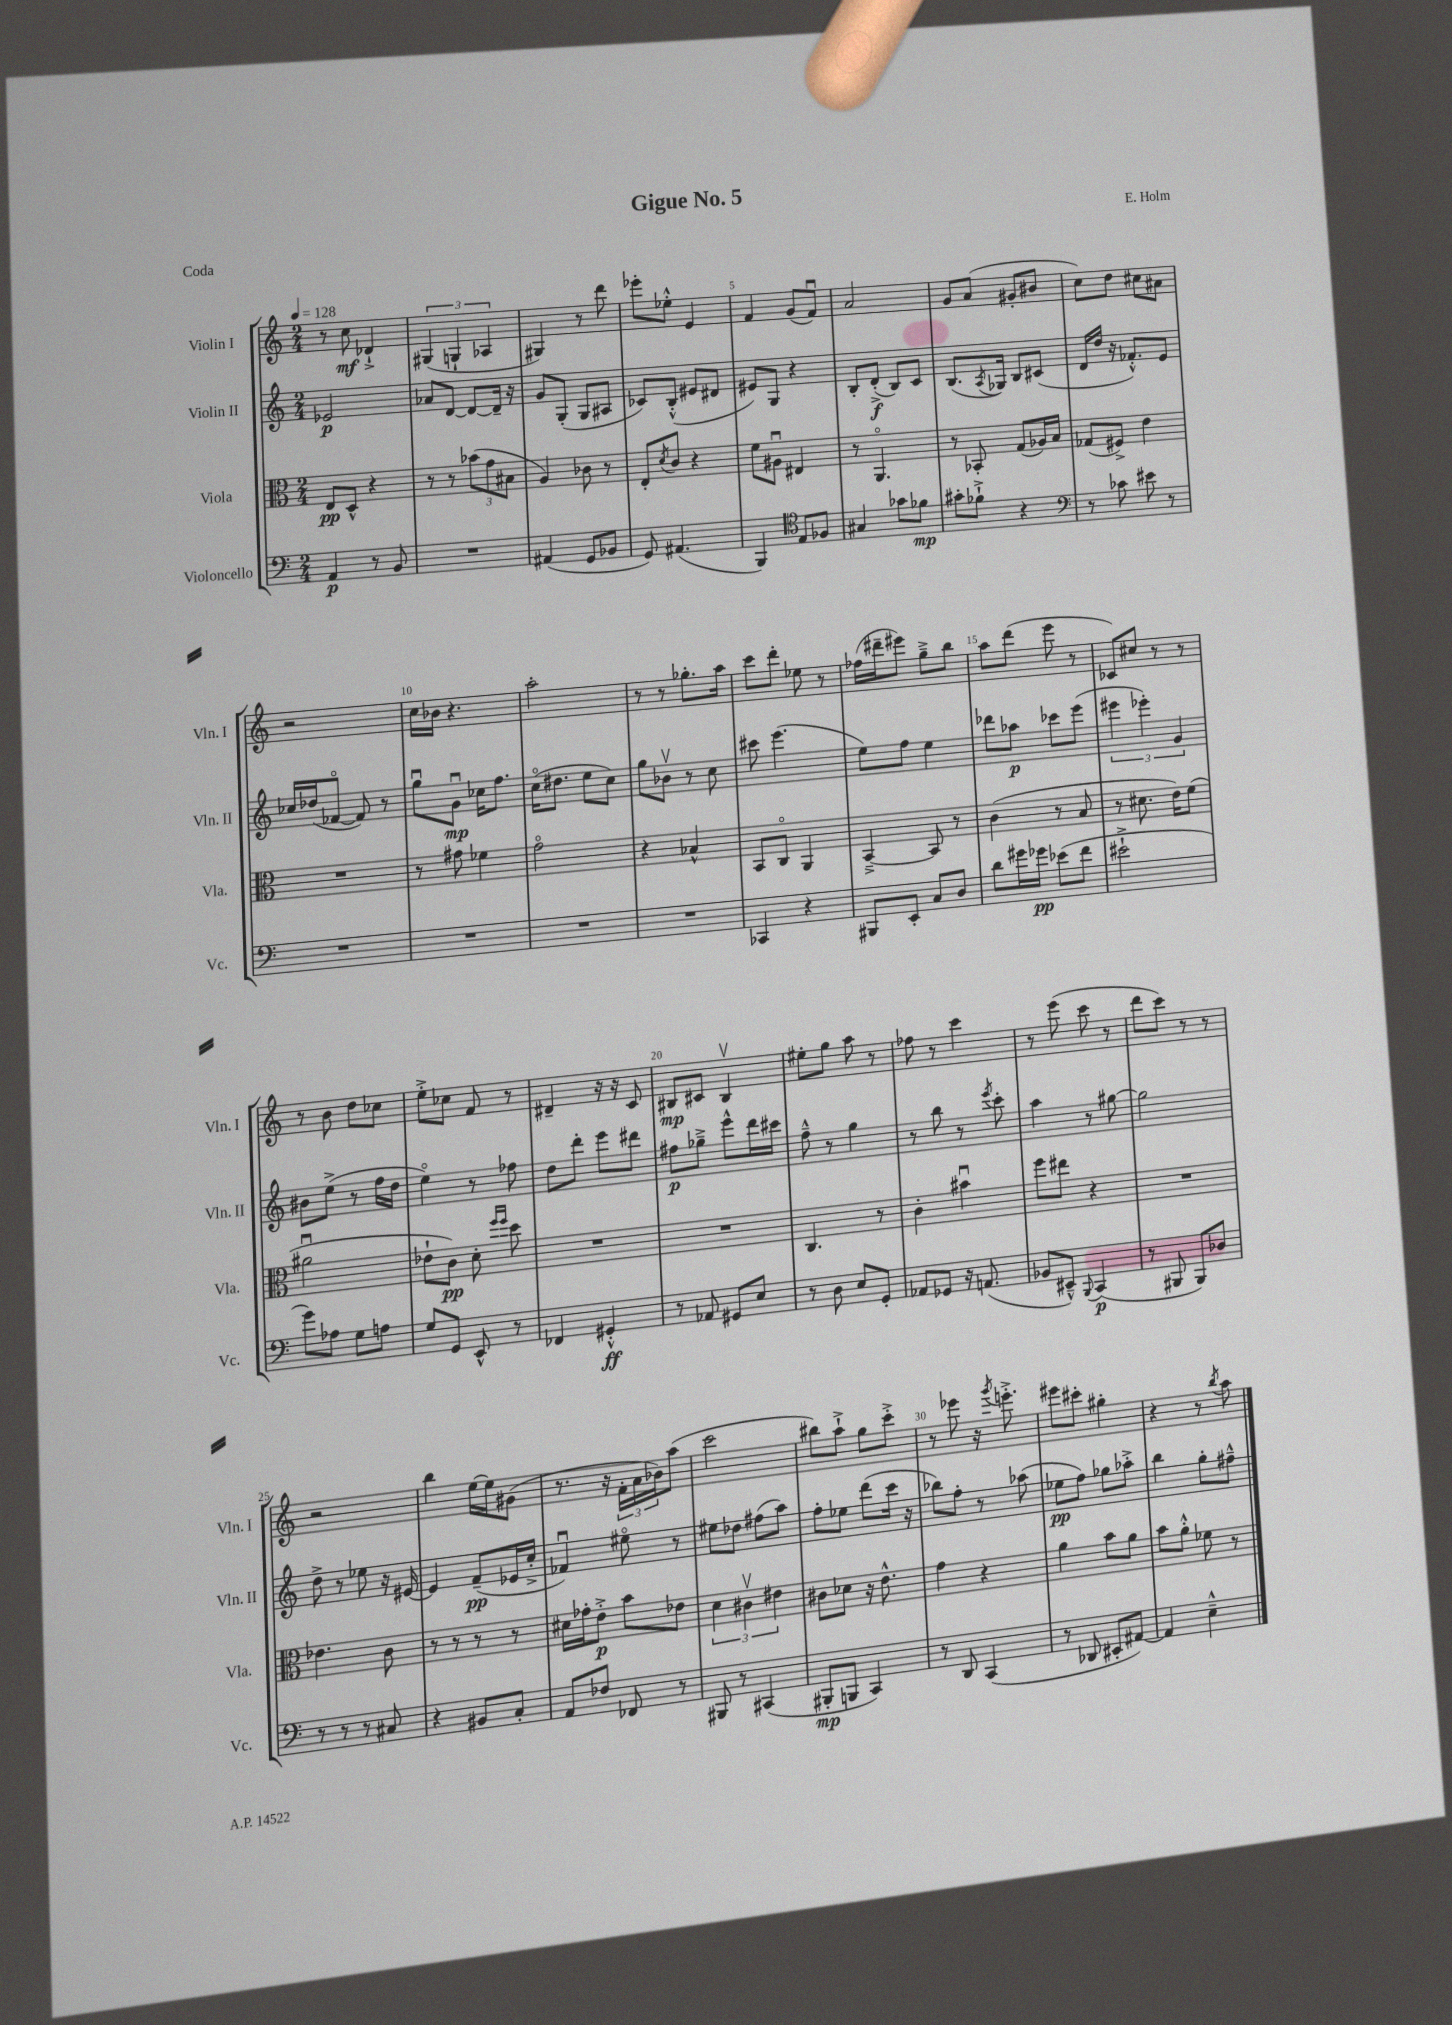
\header { title = "Gigue No. 5" composer = "E. Holm" piece = "Coda" }
<<
\new StaffGroup <<
\new Staff = "s0" \with { instrumentName = "Violin I" shortInstrumentName = "Vln. I" } {
    \clef treble \key c \major \numericTimeSignature \time 2/4 \tempo 4 = 128
    r8 c''8\mf des'4-!-> |
    \tuplet 3/2 { gis4( g4-! aes4 } |
    gis4) r8 d'''8 |
    ees'''8-. ees''8-.-^ e'4 |
    f'4 g'8( f'8\downbow) |
    a'2 |
    g'8 a'8( gis'8-. bis'8 |
    c''8) d''8 cis''8 ais'8 |
    r2 |
    c''16 bes'16 r4. |
    a''2-. |
    r8 r8 ges''8.-. a''16 |
    c'''8 d'''8-. ees''8 r8 |
    fes''16( dis'''16-- eis'''8) g''8---> b''8 |
    a''8 d'''8( e'''8 r8 |
    ces'8) cis''8 r8 r8 |
    r8 b'8 d''8 ces''8 |
    e''8-.-> ces''8 f'8 r8 |
    dis'4-- r16 r16 c'8 |
    bis8\mp cis'8 bis4\upbow |
    eis''8-. g''8 a''8 r8 |
    fes''8 r8 c'''4 |
    r8 e'''8( c'''8 r8 |
    d'''8 c'''8) r8 r8 |
    r2 |
    b''4 e''16~ e''16 gis'8( |
    r8. r16 \tuplet 3/2 { f'16-. a'16 bes'16) } a''8( |
    c'''2 |
    bis''8) a''8-!-> g''8 c'''8-.-> |
    r8 ees'''8 r16 \acciaccatura { g'''8 } e'''8.-.-> |
    eis'''8 cis'''8-. gis''4-. |
    r4 r8 \acciaccatura { b''8 } a''8 \bar "|." |
}
\new Staff = "s1" \with { instrumentName = "Violin II" shortInstrumentName = "Vln. II" } {
    \clef treble \key c \major \numericTimeSignature \time 2/4
    ees'2\p |
    aes'8 d'8~ d'8~ d'16-- r16 |
    g'8 g8-.( g8 ais8 |
    ces'8) b8-.-^( eis'8 dis'8 |
    eis'8) g8 r4 |
    b8-. d'8-.->\f( b8) c'8 |
    b8.( \acciaccatura { a8 } ges16) b8 cis'8( |
    d'16 d''16 r16 fes'8.-.-^) e'8 |
    ces''16 des''16( fes'8~\flageolet fes'8) r8 |
    g''8\downbow g'8\downbow\mp ces''16 f''8. |
    c''16\flageolet( dis''8. e''8 c''8) |
    g''8 bes'8\upbow r8 c''8 |
    cis'''8 e'''4.( |
    e''8) f''8 e''4 |
    des'''8 aes''8\p ces'''8 e'''8( |
    \tuplet 3/2 { eis'''4 ees'''4-.) g'4 } |
    bis'8 e''8->( r8 f''16 d''16 |
    e''4\flageolet) r8 fes''8 |
    d''8 d'''8-. e'''8 dis'''8 |
    fis''8\p ges''8---> e'''8-^ d'''16 cis'''16 |
    f''8---^ r8 g''4 |
    r8 b''8 r8 \acciaccatura { e'''8 } c'''8-. |
    a''4 r8 gis''8~ |
    gis''2 |
    d''8-> r8 ees''8 r16 eis'16~ |
    eis'4 f'8--\pp( ees'16 c''16-.-> |
    fes'4\downbow) eis''8\flageolet r8 |
    eis''8 des''8 fis''8( a''8) |
    f''8-. ees''8 d'''8( c'''16 r16 |
    bes''8) f''8-. r8 aes''8( |
    ees''8\pp f''8) ges''8 aes''8-.-> |
    b''4 g''8-. fis''8---^ \bar "|." |
}
\new Staff = "s2" \with { instrumentName = "Viola" shortInstrumentName = "Vla." } {
    \clef alto \key c \major \numericTimeSignature \time 2/4
    e8\pp d8-^ r4 |
    r8 r8 \tuplet 3/2 { bes'8( g'8 bis8 } |
    a4) ces'8 r8 |
    e8-. \acciaccatura { d'8 } c'8 r4 |
    f'8 ais8\downbow eis4 |
    r8 a,4.\flageolet |
    r8 bes,8-. g8( aes16) b16 |
    ges8( fis8->) e'4 |
    R2 |
    r8 gis'8 fes'4 |
    g'2\flageolet |
    r4 bes4-^ |
    b,8 c8\flageolet a,4 |
    b,4~---> b,8 r8 |
    c'4( r8 b8 |
    r8 dis'8. e'16) f'8( |
    ais'2\downbow |
    ees'8-! c'8\pp) d'8-. \grace { f''16 f''16 } d''8 |
    R2 |
    R2 |
    c4. r8 |
    c'4-. bis'4\downbow |
    f''8 eis''8 r4 |
    R2 |
    ees'4. c'8 |
    r8 r8 r8 r8 |
    dis'16 ges'16-. e'8-.->\p b'8 ees'8 |
    \tuplet 3/2 { d'4 cis'4\upbow eis'4 } |
    cis'8 des'8 r16 e'8.-^ |
    g'4 r4 |
    a'4 b'8 a'8 |
    b'8 a'8-.-^ fes'8 r8 \bar "|." |
}
\new Staff = "s3" \with { instrumentName = "Violoncello" shortInstrumentName = "Vc." } {
    \clef bass \key c \major \numericTimeSignature \time 2/4
    a,4\p r8 b,8 |
    R2 |
    ais,4( g,8 bes,8 |
    g,8) ais,4.( |
    b,,4) \clef tenor e8 fes8 |
    gis4 ges'8 fes'8\mp |
    gis'8-. fes'8-!-> r4 |
    \clef bass r8 ces'8 eis'8 r8 |
    R2 |
    R2 |
    R2 |
    R2 |
    ces,4 r4 |
    bis,,8 e,8-. c8 d8 |
    d'8 gis'16 ges'16\pp ees'8( f'8 |
    eis'2-!-> |
    g'8) aes8 g8 a8 |
    g8 g,8 e,8-^ r8 |
    fes,4 gis,4-.-^\ff |
    r8 aes,8 gis,8 e8 |
    r8 d8 e8 g,8-. |
    aes,8 ges,8 r16 a,8.( |
    bes,8 eis,8---^) \appoggiatura { b,,8 } c,4\p( |
    r8 bis,,8 bis,,8) des8 |
    r8 r8 r8 cis8 |
    r4 bis,8 c8-. |
    a,8 fes8 fes,8 r8 |
    bis,,8 r8 cis,4( |
    bis,,8-.\mp b,,8 c,4) |
    r8 d,8 c,4( |
    r8 des,8 eis,8-. ais,8~) |
    ais,4 e4---^ \bar "|." |
}
>>
>>
\layout { \context { \Score \override BarNumber.break-visibility = ##(#f #t #t) barNumberVisibility = #(every-nth-bar-number-visible 5) } }
